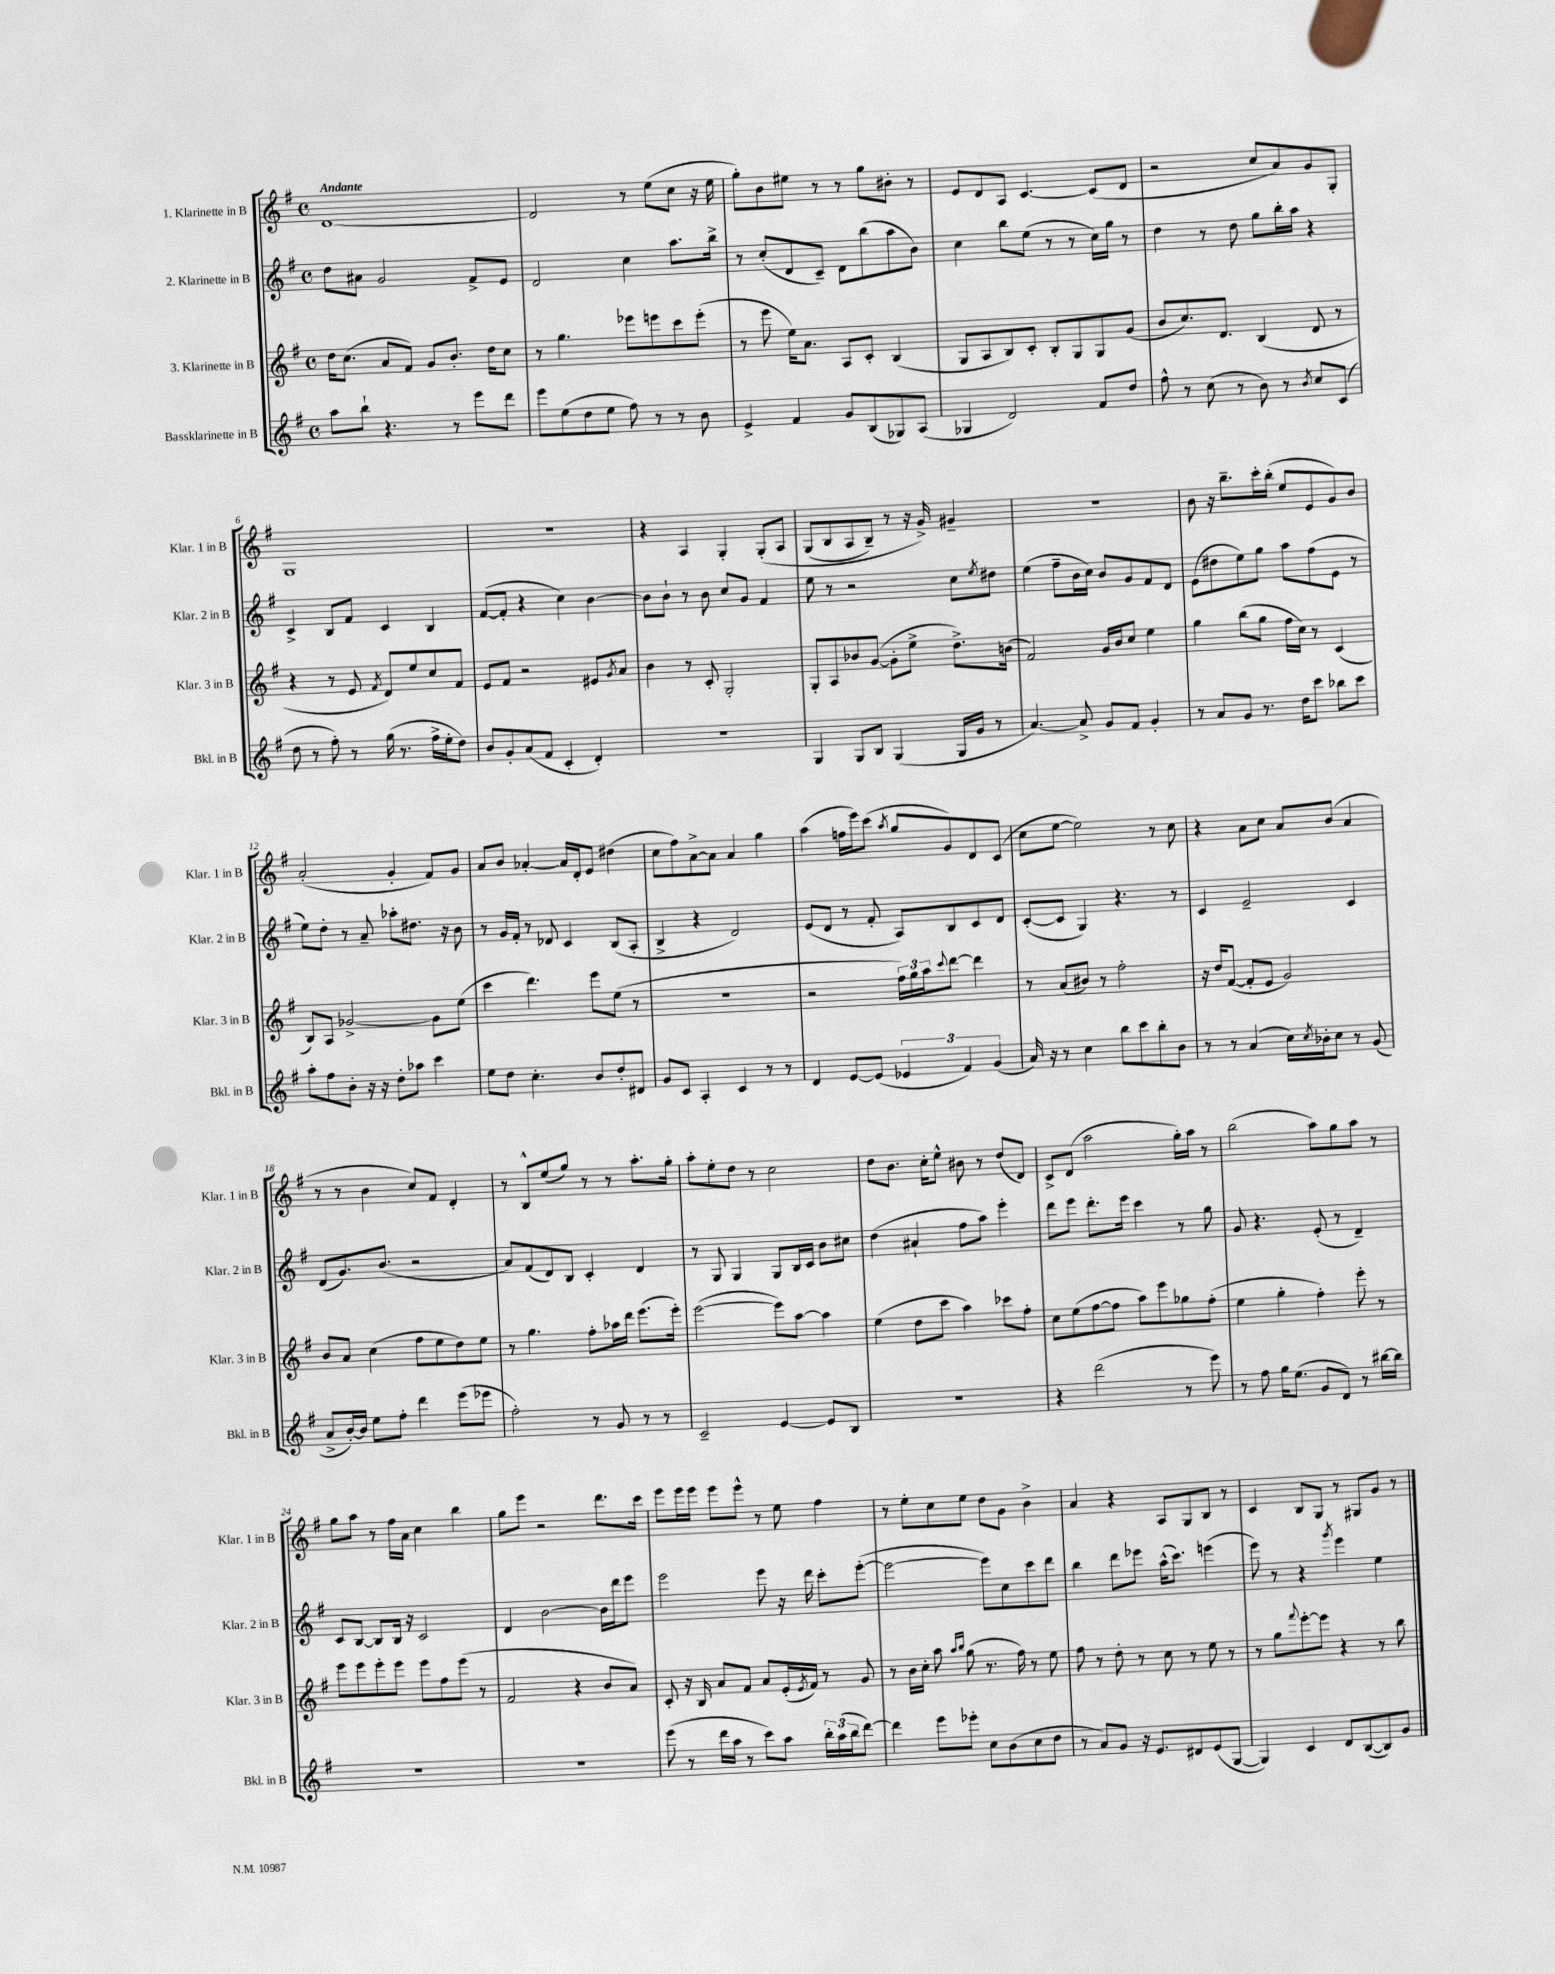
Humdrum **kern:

**kern	**kern	**kern	**kern
*part4	*part3	*part2	*part1
*staff4	*staff3	*staff2	*staff1
*I"Bassklarinette in B	*I"3. Klarinette in B	*I"2. Klarinette in B	*I"1. Klarinette in B
*I'Bkl. in B	*I'Klar. 3 in B	*I'Klar. 2 in B	*I'Klar. 1 in B
*clefG2	*clefG2	*clefG2	*clefG2
*k[f#]	*k[f#]	*k[f#]	*k[f#]
*M4/4	*M4/4	*M4/4	*M4/4
*met(c)	*met(c)	*met(c)	*met(c)
=1	=1	=1	=1
!	!	!	!LO:TX:a:B:t=Andante
8aa\L	16dd\KL	8dd\L	[1d
.	(8.cc\J	.	.
8bb`\J	.	8a#X\J	.
4.r	8a/L	2g/	.
.	8f#/J)	.	.
.	8g/L	.	.
8r	8.b'/J	.	.
8eee\L	.	8f#^/L	.
.	16dd\KL	.	.
8ddd\J	8cc\J	8e/J	.
=2	=2	=2	=2
8eee\L	8r	2d/	2d/]
(8ee\	4.gg\	.	.
8dd\	.	.	.
8ee\J	.	.	.
8ff#\)	8eee-X\L	4cc\	8r
8r	8eeen\	.	(8ee\L
8r	8ccc\	8.aa\L	8cc\J
8b\	(8eee'\J	.	16r
.	.	16bb^\Jk	16ee\
=3	=3	=3	=3
4e^/	8r	8r	8gg'\L)
.	8eee\	(8cc'/L	8b\
4f#/	16ee\KL)	8d/	8ee#X\J
.	8.a\J	.	.
.	.	8c~/J)	8r
8g/L	8A/L	8d\L	8r
(8B/	8c'/J	(8bb\	8gg\L
8G-X/)	(4B/	8aa\	8b#X'\J
(8A/J	.	8b\J)	8r
=4	=4	=4	=4
4G-X/	8G/L	4cc\	8e/L
.	8A/	.	8d/
2d/)	8B/)	8bb\L	8A/J
.	8c'/J	(8ee\J	[4.c/
.	8B'/L	8r	.
.	8G/	8r	.
8f#/L	8G/	16cc\LL)	(8c/L]
.	.	16gg\JJ	.
8dd/J	(8g/J	8r	8d/J
=5	=5	=5	=5
8ff#^^\	8b/L	4dd\	2r
8r	8.cc/)	.	.
(8cc\	.	8r	.
.	8.d/J	.	.
8r	.	8dd\	.
8b\)	(4B/	8gg\L	8cc/L
8r	.	16bb'\L	8a/)
.	.	16aa\JJ	.
8qb/	.	.	.
8cc/L	8d/	4r	8g/
(8c/J	8r	.	8G'/J
!!LO:LB:g=z
=6	=6	=6	=6
8dd\	4r	4c^/	1G
8r	.	.	.
8ff#'\)	8r	8B/L	.
8r	8e/	8f#/J	.
.	8qf#/	.	.
(16gg\	8d/L)	4c/	.
8.r	.	.	.
.	8ee/	.	.
16ff#^\LL	8cc/	4B/	.
16ee'\J	.	.	.
8dd\J)	8f#/J	.	.
=7	=7	=7	=7
8b/L	8e/L	([8f#/L	1r
8g'/	8f#/J	8f#'/J]	.
(8a/	2r	4r	.
8f#/J	.	.	.
4c'/	.	4cc\)	.
4d'/)	8e#X/L	[4b\	.
.	8qg/	.	.
.	8a/J	.	.
=8	=8	=8	=8
1r	4b\	8b\L]	4r
.	.	8b`\J	.
.	8r	8r	4A/
.	8c'/	8b\	.
.	2G'/	8cc/L	4G'/
.	.	8g/J	.
.	.	4f#/	(8G'/L
.	.	.	8A/J
=9	=9	=9	=9
4G/	8G'/L	8ee\	(8G/L
.	8A/	8r	8B/
8G/L	8b-X/	2r	8A/
8B/J	([8g/J	.	8B~/J)
(4G/	8g'\L]	.	8r
.	8ee^\J	.	16r
.	.	.	16g^/)
16G/LL	8.dd^\L)	8cc\L	4g#X~/
16g/JJ	.	.	.
.	.	8qee/	.
8r	.	8dd#X\J	.
.	(16bn\Jk	.	.
=10	=10	=10	=10
[4.a/)	2f#/)	(4ee\	1r
.	.	8ff#~\L	.
8a^/]	.	16b\L	.
.	.	16cc\JJ)	.
8g/L	16g/LL	8b/L	.
.	16b/J	.	.
8f#/J	8cc/J	8g/	.
4g'/	4ee\	8f#/	.
.	.	8d/J	.
=11	=11	=11	=11
8r	4gg\	(8e\L	8b\
8a/L	.	8dd#X\	16r
.	.	.	8.bb~\L
8g/J	(8bb\L	8ee\)	.
8.r	8gg\J	8gg\J	16ccc'\L
.	.	.	(16bb'\JJ
.	16ff#\LL	8aa\L	8ee/L
16dd\KL	16cc\JJ)	.	.
8ccc\J	8r	(8ff#\	8e/
8bb-X\L	(4c/	8e\J	8g/)
8ccc\J	.	8r	8b/J
!!LO:LB:g=z
=12	=12	=12	=12
8aa'\L	8B/L)	8ee\L)	(2a'/
8ff#\	8A/J	8dd'\J	.
8b'\J	[2g-X^/	8r	.
16r	.	8a~/	.
16r	.	.	.
8dd'\L	.	8aa-X'\L	4g'/
8aa-X\J	.	8.dd#X\J	.
4ccc\	8g-\L]	.	8f#/L)
.	.	16r	.
.	(8ee\J	8b\	8g/J
=13	=13	=13	=13
8ee\L	4ccc\	8r	8a/L
8dd\J	.	16g/LL	8b/J
.	.	16f#'/JJ	.
4.cc'\	4.ddd\)	8r	[4a-X'/
.	.	8d-X/	.
.	.	4c/	16a-/LL]
.	.	.	16d'/J
8b/L	8eee\L	.	8e/J
8dd'/	(8ee\J	(8B/L	(4dd#X\
8d#X/J	8r	8A'/J	.
=14	=14	=14	=14
8g/L	1r	4B^/	8cc\L
8c/J	.	.	8ff#\)
4A'/	.	4r	[8a^\
.	.	.	8a\J]
4c/	.	2d/)	4a/
8r	.	.	4gg\
8r	.	.	.
=15	=15	=15	=15
4d/	2r	(8e/L	(4aa\
.	.	8d/J	.
[8e/L	.	8r	16ffn\LL
.	.	.	16eee\J)
(8e/J]	.	8f#'/	(8ccc\J
.	.	.	8qaa/
6e-X/	24ff#\LL)	8A/L)	8gg/L
.	24gg\	.	.
.	24aa\J	.	.
.	8qqccc/	.	.
.	[8ddd\J	8B/	8g/)
6f#/)	.	.	.
.	4ddd\]	8c/	8d/
(6g/	.	.	.
.	.	8d/J	(8c/J
=16	=16	=16	=16
16a/)	8r	([8c'/L	8cc\L
16r	.	.	.
8r	(8a/L	8c/J]	[8ee\J
4cc\	8b#X/J)	4G/)	2ee\])
.	8r	.	.
8bb\L	2ff#'\	4.r	.
8ccc\	.	.	.
8bb'\	.	.	8r
8b\J	.	8r	8cc\
=17	=17	=17	=17
8r	16r	4c/	4r
.	16dd/KL	.	.
8r	([8f#/J	.	.
(4a/	8f#'/L]	2e~/	8a\L
.	8e/J	.	8cc\J
16cc\LL)	2g/)	.	8a/L
8qcc/	.	.	.
16b-X'\J	.	.	.
8cc\J	.	.	(8b/J
8r	.	4c/	4a/
(8g/	.	.	.
!!LO:LB:g=z
=18	=18	=18	=18
8a^/L	8b/L	(8d/L	8r
[16b'/L)	8a/J	8.g/)	8r
16b/JJ]	.	.	.
8ee\L	(4cc\	.	4b\
.	.	(8.b/J	.
8ff#'\J	.	.	.
4ddd\	8ff#\L	2r	8cc/L)
.	8ee\	.	8f#/J
(8eee\L	8dd\)	.	4d'/
8eee-X\J	8ee\J	.	.
=19	=19	=19	=19
2ff#'\)	8r	8a/L)	8r
.	4.gg\	(8f#/	8B^^/L
.	.	8d/)	(8ee/
.	.	8B/J	8gg/J)
8r	8ff#'\L	4c'/	8r
8g/	16aa-X\L	.	8r
.	16ddd\JJ	.	.
8r	(8.eee\L	4d/	8.aa'\L
8r	.	.	.
.	16eee'\Jk)	.	16gg'\Jk
=20	=20	=20	=20
2c~/	([2eee\	8r	8aa'\L
.	.	8G/	8ee'\
.	.	4G/	8dd\J
.	.	.	8r
[4e/	8eee\L])	8G/L	2cc\
.	[8aa\J	16B/L	.
.	.	16c/JJ	.
8e/L]	4aa\]	8b\L	.
8B/J	.	8cc#X\J	.
=21	=21	=21	=21
1r	(4ee\	(4dd\	8dd\L
.	.	.	8.b\J
.	8dd\L	4a#X`/	.
.	.	.	16cc'\KL
.	8ccc\J	.	8ee^^\J
.	4aa\)	8ff#\L	8b#X\
.	.	8aa\J)	8r
.	8ccc-X\L	4eee'\	(8dd/L
.	8ff#'\J	.	8d/J)
=22	=22	=22	=22
4r	8cc\L	8ddd\L	8c^/L
.	(8ee\	8eee\J	(8d/J
(2ddd\	[8ff#\	8.ddd'\L	2aa\
.	8ff#\J]	.	.
.	.	16eee\Jk	.
.	8aa\L)	4ccc\	.
.	8eee\	.	.
8r	8gg-X\	8r	16gg'\LL)
.	.	.	16aa\JJ
8eee\)	(8ff#'\J	8gg\	8r
=23	=23	=23	=23
8r	4ee\	8g/	(2bb\
8ff#\	.	4.r	.
16gg\KL	4gg'\	.	.
(8.ee\J	.	.	.
8g/L	4ff#'\)	(8e'/	8aa\L)
8d/J)	.	8r	8gg\
8r	8eee'\	4d~/)	8aa\J
[16bb#X\LL	8r	.	8r
16bb#\JJ]	.	.	.
!!LO:LB:g=z
=24	=24	=24	=24
1r	8eee\L	8c/L	8gg\L
.	8eee\	[8B/J	8aa\J
.	8eee'\	8B/L]	8r
.	8eee\J	16B/Jk	16ff#\LL
.	.	16r	16a\JJ
.	8eee\L	2c/	4cc\
.	8ff#\	.	.
.	(8eee\J	.	4bb\
.	8r	.	.
=25	=25	=25	=25
1r	2f#/	4d/	8gg\L
.	.	.	8eee\J
.	.	[2b\	2r
.	4r	.	.
.	8b/L	16b\LL]	8.ddd\L
.	.	16ddd\J	.
.	8a/J)	8eee\J	.
.	.	.	16ccc\Jk
=26	=26	=26	=26
(8eee\	8c'/	2eee\	8eee\L
8r	16r	.	16eee\L
.	16B/	.	16eee\JJ
16ddd\LL	8a/L	.	8eee\L
16aa\JJ	.	.	.
8r	8f#/J	.	8eee^^\J
8ccc\L)	8a/L	8eee\	8r
8aa\J	(16e'/L	16r	8ee\
.	8qe/	.	.
.	16f#/JJ)	16ddd\	.
24bb'\LL	8r	8ccc'\L	4ff#\
(24aa\	.	.	.
24bb\J	.	.	.
[8ddd\J)	8g/	([8eee'\J	.
=27	=27	=27	=27
4ddd\]	8r	2eee\_	8r
.	16b\LL	.	8ee'\L
.	16cc'\JJ	.	.
8eee\L	8aa\	.	8cc\
.	16qqaa/LL	.	.
.	16qqbb/JJ	.	.
8eee-X'\J	(8gg\	.	8ee\J
8cc\L	8.r	8eee\L])	8dd\L
(8b\	.	8cc\	8g\J
.	16ff#\)	.	.
8cc\	8r	8ccc\	4b^\
8dd\J	8ee\	8ddd\J	.
=28	=28	=28	=28
8r	8ff#\	4bb\	4a/
8a/L)	8r	.	.
8g/J	8dd'\	8ddd\L	4r
16r	8r	8eee-X\J	.
8.e/L	.	.	.
.	8cc\	(16aa^^\KL	8A/L
.	.	8.ccc\J)	.
8d#X/	8r	.	8G/
(8e/	8ee\	(4eeen\	8B/J
[8G/J	8r	.	8r
=29	=29	=29	=29
4G/])	8r	8eee\)	4c/
.	8gg\L	8r	.
.	8qqfff#/	.	.
4c/	[8eee'\	4r	8B/L
.	8eee\J]	.	8G/J
.	.	8qggg/	.
8d/L	4r	4eee\	8r
([8B/	.	.	8G#X/L
8B/])	8r	4ee\	8g/J
8g/J	8bb\	.	8r
==	==	==	==
*-	*-	*-	*-
